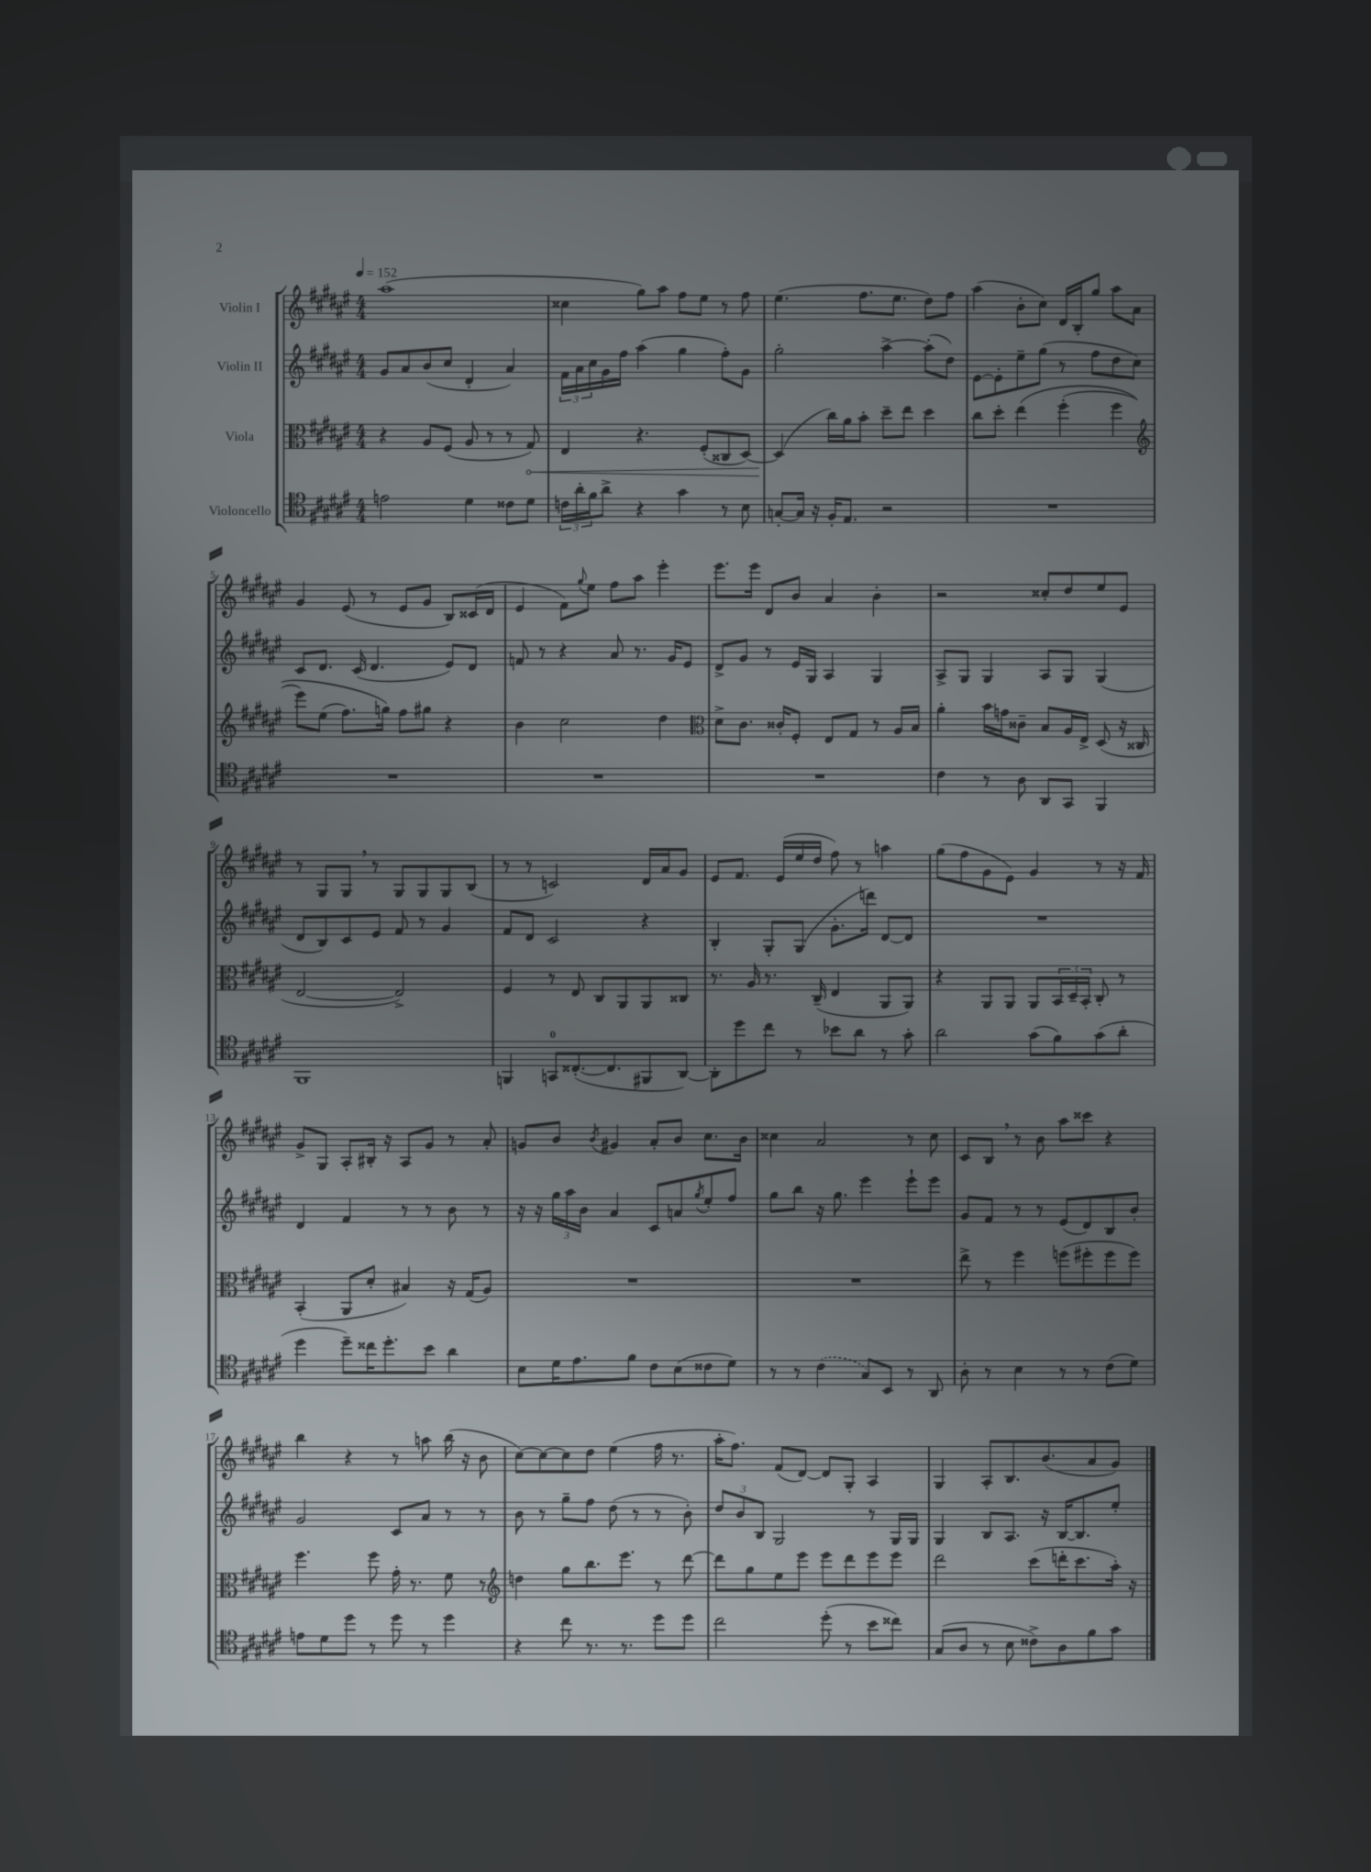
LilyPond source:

<<
\new StaffGroup <<
\new Staff = "s0" \with { instrumentName = "Violin I" } {
    \clef treble \key fis \major \numericTimeSignature \time 4/4 \tempo 4 = 152
    ais''1( |
    cisis''4 gis''8) ais''8 fis''8 eis''8 r8 fis''8 |
    eis''4.( fis''8. eis''8. dis''8) fis''8 |
    ais''4( b'8-. cis''8) dis'16 b16-. gis''8 ais''8 ais'8 |
    gis'4 eis'8( r8 eis'8 gis'8 b8) cisis'16( dis'16 |
    eis'4 fis'8) \appoggiatura { gis''8 } eis''8 fis''8 ais''8 eis'''4-. |
    eis'''8. eis'''16 dis'8 b'8 ais'4 b'4-. |
    r2 cisis''8-. dis''8 eis''8 eis'8 |
    r8 gis8 gis8 \breathe r8 gis8 gis8 gis8 b8( |
    r8 r8 c'2) dis'16 ais'16 gis'8 |
    eis'8 fis'8. eis'16( eis''16 dis''16 fis''8) r8 a''4 |
    gis''8( fis''8 gis'8 eis'8) gis'4 r8 r16 fis'16 |
    gis'8-> gis8 ais8-. bis16-. r16 ais8 gis'8 r8 ais'8-. |
    g'8 b'8 \acciaccatura { b'8 } gis'4 ais'8-. b'8 cis''8. b'16 |
    cisis''4 ais'2 r8 cisis''8 |
    cis'8 b8 \breathe r8 b'8 ais''8 cisis'''8 r4 |
    b''4 r4 r8 a''8 b''16( r16 b'8 |
    cis''8~) cis''8~ cis''8 dis''8 eis''4( fis''16 r8. |
    ais''16-. fis''8.) fis'8( dis'8~) dis'8 gis8-. ais4 |
    gis4 ais8-. b8. b'8.( ais'8 gis'8) \bar "|." |
}
\new Staff = "s1" \with { instrumentName = "Violin II" } {
    \clef treble \key fis \major \numericTimeSignature \time 4/4
    gis'8 ais'8 b'8( cis''8 dis'4-. ais'4) |
    \tuplet 3/2 { fis'16 ais'16 cis''16 } gis'16 fis''16 ais''4( gis''4 fis''8-.) gis'8 |
    gis''2-. ais''4~-> ais''8-.( dis''8) |
    eis'8~ eis'8-. eis''8-- gis''8( r8 fis''8 dis''8 cis''8) |
    cis'8 dis'8. cis'16( dis'4. eis'8) dis'8 |
    f'8 r8 r4 ais'8 r8. gis'16 eis'8 |
    dis'8-> gis'8 r8 eis'16 gis16 ais4 gis4 |
    ais8-> gis8 gis4 ais8 gis8 gis4( |
    dis'8 b8) cis'8 eis'8 fis'8 r8 gis'4 |
    fis'8 dis'8 cis'2 r4 |
    b4-. gis8-. gis8( gis'8.-. d'''16) dis'8~ dis'8 |
    R1 |
    dis'4 fis'4 r8 r8 b'8 r8 |
    r16 r16 \tuplet 3/2 { gis''16 ais''16 b'16 } ais'4 cis'8 a'8 \acciaccatura { gis''8 } eis''8-. fis''8 |
    gis''8 b''8 r16 gis''8. eis'''4 eis'''8-! eis'''8 |
    gis'8 fis'8 r8 r8 eis'8( dis'8) b8 b'8-. |
    gis'2 cis'8 ais'8 r8 r8 |
    b'8 r8 gis''8-- fis''8 dis''8( r8 r8 b'8-.) |
    \tuplet 3/2 { dis''8 b'8 b8 } gis2 r8 gis16 gis16 |
    gis4 b8 ais8. r16 b16~ b8. eis''8-. \bar "|." |
}
\new Staff = "s2" \with { instrumentName = "Viola" } {
    \clef alto \key fis \major \numericTimeSignature \time 4/4
    r4 ais8 fis8( ais8 r8 r8 \once \override Hairpin.circled-tip = ##t gis8\<) |
    eis4 r4. fis8-.( cisis8 dis8~) |
    dis4\!( cis''16) ais'16 b'8-. dis''8-- eis''8 dis''4 |
    cis''8 dis''8-. eis''4\( fis''4-.( fis''4 |
    \clef treble eis'''8) eis''8( fis''8.) g''16\) fis''8 gis''8 r4 |
    b'4 cis''2 dis''4 |
    \clef alto dis'8-> cis'8. cisis'16-. fis8-. eis8 gis8 r8 ais16 b16 |
    ais'4-. b'16 g'16 cisis'8-- b8 ais16 eis16-> dis8( r16 cisis16 |
    eis2~ eis2->) |
    fis4 r8 eis8 cis8 ais,8 ais,8 cisis8 |
    r8. ais16 r8. cis16--( eis4 ais,8 ais,8) |
    r4 ais,8 ais,8 ais,8 \tuplet 3/2 { b,16 dis16-- b,16-. } cis8-. r8 |
    b,4-.( ais,8 dis'8-. bis4) r16 gis16( ais8) |
    R1 |
    R1 |
    eis''8-> r8 fis''4 f''8( fis''8-. fis''8 fis''8) |
    fis''4. fis''8 gis'16-. r8. fis'8 r8 |
    \clef treble d''4 gis''8 b''8. eis'''8. r8 dis'''8~ |
    dis'''8 gis''8 eis''8 eis'''8 eis'''8 dis'''8 eis'''8 eis'''8 |
    dis'''2 cis'''8( d'''16-. cis'''8. ais''16-.) r16 \bar "|." |
}
\new Staff = "s3" \with { instrumentName = "Violoncello" } {
    \clef tenor \key fis \major \numericTimeSignature \time 4/4
    e'2 dis'4 cisis'8 dis'8 |
    \tuplet 3/2 { c'16 ais'16-. fis'16 } ais'8-> r4 gis'4 r8 b8 |
    g8~-. g16 r16 fis16-. eis8. r2 |
    R1 |
    R1 |
    R1 |
    R1 |
    cis'4 r8 ais8 ais,8 gis,8 fis,4 |
    fis,1 |
    f,4 g,8-0 cisis8.~-.( cisis8. fis,8 ais,8~) |
    ais,8-. dis''8 cis''8 r8 bes'8 ais'8 r8 gis'8-. |
    ais'2 gis'8( fis'8) gis'8( ais'8-. |
    dis''4 dis''8--) cisis''16 dis''8.-. b'8 ais'4 |
    b8 dis'16 eis'8. fis'8 cis'8 b8( cisis'8 dis'8) |
    r8 r8 \once \slurDashed cis'4( gis8) b,8 r8 ais,8 |
    ais8-. r8 b4 r8 r8 cis'8( dis'8) |
    e'8 dis'8 dis''8 r8 dis''8 r8 dis''4 |
    r4 cis''8 r8. r8. dis''8 dis''8 |
    cis''2 dis''8-.( r8 b'8 cisis''8) |
    gis8( ais8 r8 b8 cisis'8->) ais8 fis'8 gis'8 \bar "|." |
}
>>
>>
